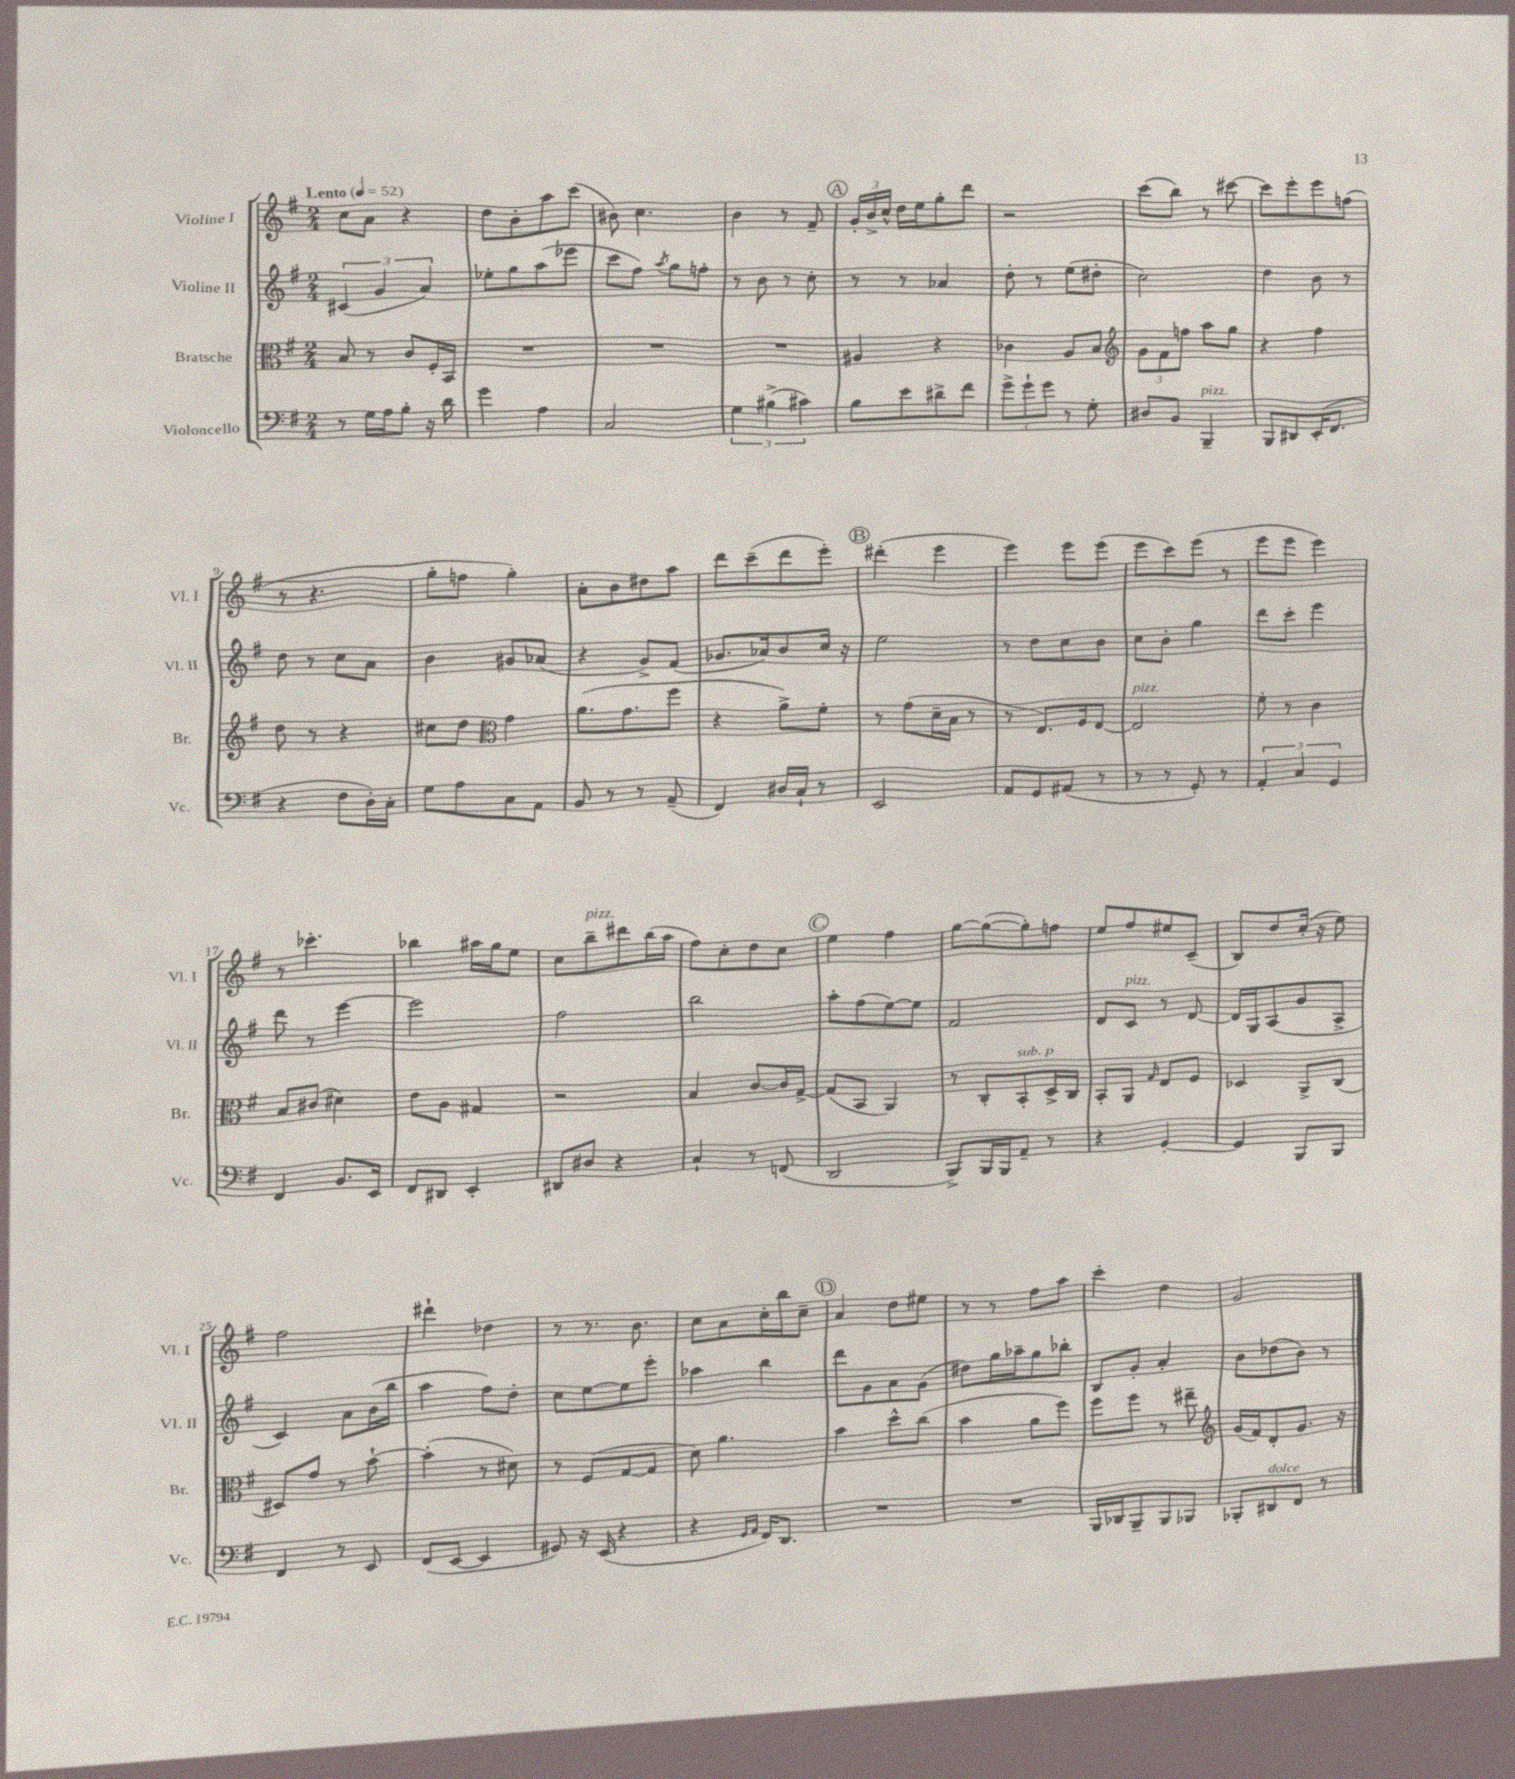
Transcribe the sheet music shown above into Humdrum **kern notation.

**kern	**kern	**kern	**kern
*staff4	*staff3	*staff2	*staff1
*clefF4	*clefC3	*clefG2	*clefG2
*k[f#]	*k[f#]	*k[f#]	*k[f#]
*M2/4	*M2/4	*M2/4	*M2/4
*MM52	*MM52	*MM52	*MM52
8r	8B/	(6c#/	8cc\L
16G\LL	8r	.	8a\J
.	.	6g/	.
16A\J	.	.	.
8B'\J	8c/L	.	4r
.	.	6a/)	.
16r	16F#'/L	.	.
16d\	16BB/JJ	.	.
=	=	=	=
4g\	2r	8ee-'\L	8dd\L
.	.	8gg\	8b'\
4A\	.	(8aa\	8aa\
.	.	8eee-\J	(8ccc\J
=	=	=	=
2C/	2r	8ccc\L	8b#\)
.	.	8ff#\J)	4.cc\
.	.	8qaa/	.
.	.	8gg\L	.
.	.	8ff'\J	.
=	=	=	=
6G\	2r	8r	4b\
.	.	8b\	.
(6B#^\	.	.	.
.	.	8r	8r
6c#\)	.	.	.
.	.	8cc'\	8f#~/
=	=	=	=
8B\L	4A#/	8r	24g'/LL
.	.	.	24b^/
.	.	.	24cc^^/JJ
8e\	.	8r	16dd\LL
.	.	.	16ee\J
8d#^\	4r	4a-/	8gg'\
8f#\J	.	.	8ddd\J
=	=	=	=
12g^\L	4c-\	8dd'\	2r
12g`\	.	.	.
.	.	8r	.
12g\J	.	.	.
8r	8A/L	(8ee\L	.
8G'\	8B/J	8dd#'\J	.
=	=	=	=
*	*clefG2	*	*
8D#/L	12g\L	2cc\)	(8ccc\L
.	12f#\	.	.
8BB/J	.	.	8bb\J)
.	12ff\J	.	.
4BBB~/	8aa\L	.	8r
.	8gg\J	.	[8ccc#\
=	=	=	=
8BBB/L	4r	4dd\	8ccc#\]L
8DD#/	.	.	8eee'\
(16EE'/K	4ff#\	8b\	8eee\
8.FF#/J	.	.	.
.	.	8r	(8ff\J
=	=	=	=
4r	8dd\	8dd\	8r
.	8r	8r	4.r
8F#\L	4r	8cc\L	.
16D'\L)	.	8a\J	.
16C'\JJ	.	.	.
=	=	=	=
8G\L	8cc#\L	4b\	8gg'\L
8A\	8dd\J	.	8ff\J
*	*clefC3	*	*
8C\	4g\	8g#/L	4gg'\)
8AA\J	.	(8a-/J	.
=	=	=	=
8BB/	(8.a\L	4r	8a'\L
8r	.	.	8b\
.	8.g\	.	.
8r	.	8g^/L)	8dd#\
(8AA~/	8ff#\J	(8f#/J	8aa\J
=	=	=	=
4FF#/)	4r	8.g-/L	8ddd\L
.	.	.	(8ccc~\
.	.	16a-/k)	.
16D#/LL	8a^\L)	8b/	8ddd\
16C`/JJ	.	.	.
8r	8f#'\J	16cc/Jk	8eee'\J)
.	.	16r	.
=	=	=	=
2EE/	8r	2ee\	(4ddd#'\
.	(8g\L	.	.
.	16d~\L	.	4eee\
.	16B\JJ	.	.
.	8r	.	.
=	=	=	=
8AA/L	8r	8r	4eee\)
8GG/	8.E/L)	8dd\L	.
(8AA#/J	.	8cc\	8eee\L
.	16F#/k	.	.
8r	[8E/J	8b\J	(8eee\J
=	=	=	=
8r	2E/]	8cc\L	8eee\L
8r	.	8b'\J	8ccc\)
8GG'/)	.	4gg\	(8eee\J
8r	.	.	8r
=	=	=	=
6AA'/	8f#'\	8ddd\L	8eee\L
.	8r	8ccc'\J	8eee\J
6C/	.	.	.
.	4c\	4eee\	4eee\)
6GG/	.	.	.
=	=	=	=
4FF#/	8B/L	8ddd\	8r
.	(8c#/J	8r	4.ccc-'\
8.BB/L	4d#\)	[4eee\	.
16EE/Jk	.	.	.
=	=	=	=
8FF#/L	8e\L	2eee\]	4bb-\
8DD#/J	8A\J	.	.
4EE'/	4G#/	.	16aa#\LL
.	.	.	16gg\J
.	.	.	8ee\J
=	=	=	=
8DD#/L	2r	2ff#\	8cc\L
8D#/J	.	.	8bb~\
4r	.	.	8ddd#\
.	.	.	(16bb\L
.	.	.	16aa\JJ
=	=	=	=
4C`/	4B/	2bb\	8ff#\L)
.	.	.	8cc'\
8r	[8c/L	.	8dd\
(8FF/	16c/]L	.	8cc\J
.	[16G^/JJ	.	.
=	=	=	=
2DD/	(8G/]L	8aa'\L	4ee\
.	8BB/J	(8ff#\	.
.	4AA/)	[8ee\)	4ff#\
.	.	8ee\]J	.
=	=	=	=
8BBB^/L)	8r	2f#/	[8gg\L
16BBB/L	8C'/L	.	(8gg\_
16BBB/J	.	.	.
8AA~/J	8BB'/	.	8gg'\])
8r	16D^/L	.	8ff\J
.	16C/JJ	.	.
=	=	=	=
4r	8BB'/L	8d/L	8ee/L
.	8AA/J	8c/J	8ff#/
.	16qqG/	.	.
[4GG'/	8E/L	8r	8ee#/
.	8F#/J	[8d/	(8c~/J
=	=	=	=
4GG/]	4D-/	16d/]LL	8B/L)
.	.	16G/J	.
.	.	(8A/	8dd/
8BBB/L	8AA^/L	8g/	(16cc'/Jk
.	.	.	16r
8BBB/J	(8C/J	8A^/J	8ee\)
=	=	=	=
4FF#/	8D#/L)	4c/)	2ff#\
.	8g/J	.	.
8r	8r	8a\L	.
8EE/	[8b`\	(16b\L	.
.	.	16bb\JJ	.
=	=	=	=
(8FF#/L	(4b'\]	4aa\	4ddd#`\
[8EE/J	.	.	.
4EE/]	8r	8ff#\L)	4dd-\
.	8d#\)	8dd'\J	.
=	=	=	=
8GG#/)	8r	8cc\L	8r
16r	(8F#/L	[8ee\	8.r
(16EE/	.	.	.
4r	[8G/	8ee\]	.
.	.	.	8.b\
.	8G/]J	8eee'\J	.
=	=	=	=
4r	8d\)	4aa-\	8cc\L
.	4.a\	.	8a\
16qqGG/LL	.	.	.
16qqAA/JJ	.	.	.
16FF#/LK)	.	4bb\	16cc'\L
8.DD/J	.	.	16bb\J
.	.	.	8cc~\J
=	=	=	=
2r	4b\	8ddd\L	4a/
.	.	8g\	.
.	8dd^^\L	8a\	8dd\L
.	(8cc\J	(8g\J	8ee#\J
=	=	=	=
2r	4b\	8dd#\L)	8r
.	.	16gg\L	8r
.	.	16aa-~\J	.
.	8a\L	8gg\	8ff#\L
.	8ff#\J)	8bb-'\J	8aa\J
=	=	=	=
16BBB/LL	8ff#\L	8B/L	4ccc'\
16DD-/J	.	.	.
8BBB~/	8ff#\J	8g'/J	.
8BBB/	8r	4a'/	4dd\
8BBB-/J	8ee#~\	.	.
=	=	=	=
*	*clefG2	*	*
8BBB-'/L	(16g/LL	8b\L	2g/
.	16f#/J)	.	.
8DD#/	8d'/	(8dd-\	.
8FF#/J	8.g/J	8b\J)	.
8r	.	8r	.
.	16r	.	.
==	==	==	==
*-	*-	*-	*-
